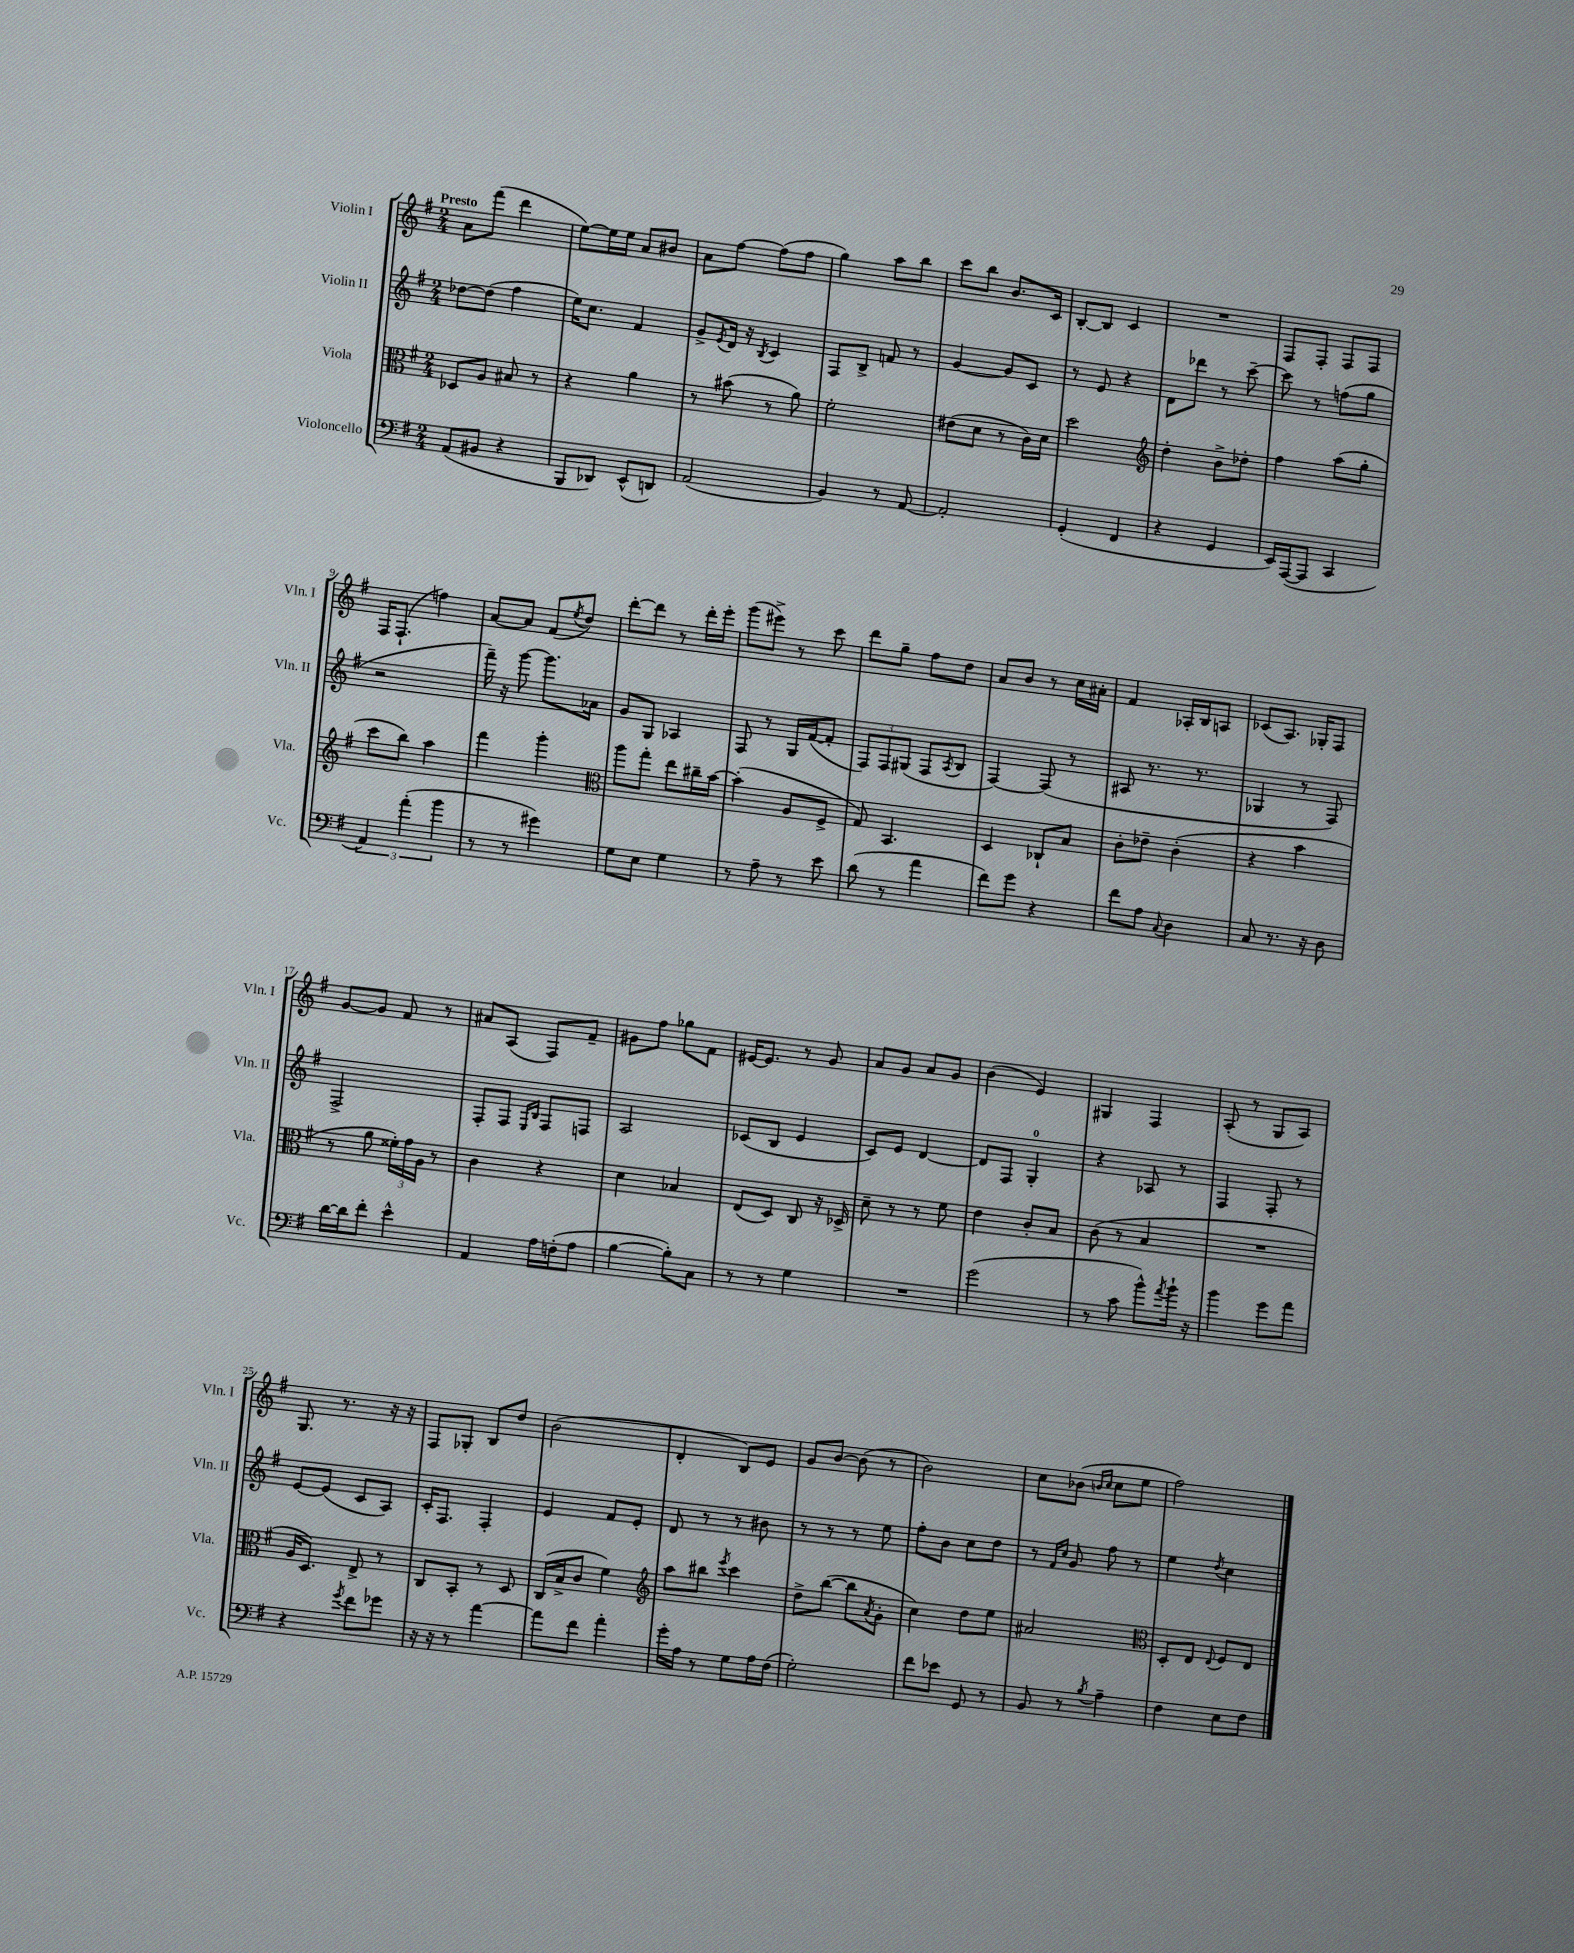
<<
\new StaffGroup <<
\new Staff = "s0" \with { instrumentName = "Violin I" shortInstrumentName = "Vln. I" } {
    \clef treble \key g \major \numericTimeSignature \time 2/4 \tempo "Presto"
    a'8 fis'''8( d'''4 |
    e''8~) e''16 e''16 a'8 bis'8 |
    a'8 fis''8~ fis''8( fis''8 |
    g''4) a''8 b''8 |
    c'''8 b''8 b'8. c'16 |
    b8~-. b8 c'4 |
    R2 |
    fis8 fis8-. fis8 fis8 |
    fis16 fis8.-!( f''4) |
    a'8~ a'8 fis'8( \acciaccatura { e''8 } d''8) |
    d'''8~-. d'''8 r8 d'''16-. e'''16-. |
    g'''8( eis'''8->) r8 c'''8 |
    d'''8 g''8-- fis''8 d''8 |
    a'8 b'8 r8 c''16 ais'16-. |
    fis'4 aes16-. b16 a8 |
    ces'8( a8.) ges16-. fis8 |
    g'8~ g'8 fis'8 r8 |
    ais'8 a8( fis8) fis'8-- |
    gis'8 fis''8 ges''8 fis'8 |
    eis'16~ eis'8. r8 g'8 |
    a'8 g'8 a'8 g'8 |
    b'4( e'4) |
    gis4 fis4 |
    a8-.( r8 g8 a8) |
    g8. r8. r16 r16 |
    fis8 ges8-. b8 d''8 |
    b'2( |
    d'4-. b8) e'8 |
    g'8 b'8~ b'8( r8 |
    b'2) |
    c''8 bes'8( \grace { b'16 c''16 } c''8 e''8 |
    fis''2) \bar "|." |
}
\new Staff = "s1" \with { instrumentName = "Violin II" shortInstrumentName = "Vln. II" } {
    \clef treble \key g \major \numericTimeSignature \time 2/4
    des''8~ des''8( fis''4 |
    e''16) c''8. fis'4 |
    g'8-> \acciaccatura { e'8 } d'16 r16 \acciaccatura { b8 } c'4 |
    fis8 b8-> f'8 r8 |
    g'4~ g'8 c'8 |
    r8 e'8 r4 |
    d'8 des'''8 r8 c'''8~-- |
    c'''8 r8 f''8( g''8 |
    r2 |
    fis'''16--) r16 g'''8~ g'''8. aes'16 |
    g'8 g8 aes4 |
    fis8 r8 g16 fis'16~( fis'8-. |
    \tuplet 3/2 { fis8) fis8 gis8( } fis8 \acciaccatura { a8 } b8 |
    fis4~) fis8( r8 |
    ais8 r8. r8. |
    ges4 r8 fis8) |
    fis2-> |
    fis8-. fis8 \grace { e16 b16 } fis8 f8 |
    a2 |
    ces'8( b8 e'4 |
    c'8) e'8 d'4~ |
    d'8 fis8 g4-0-. |
    r4 aes8 r8 |
    fis4 fis8-. r8 |
    e'8~ e'8( c'8 a8) |
    c'16-. fis8. fis4-. |
    e'4 fis'8 e'8-. |
    d'8 r8 r8 bis'8 |
    r8 r8 r8 e''8 |
    fis''8-. b'8 c''8 d''8 |
    r8 \grace { fis'16 c''16 } g'8 fis''8 r8 |
    e''4 \acciaccatura { d''8 } c''4 \bar "|." |
}
\new Staff = "s2" \with { instrumentName = "Viola" shortInstrumentName = "Vla." } {
    \clef alto \key g \major \numericTimeSignature \time 2/4
    des8 a8 bis8 r8 |
    r4 a'4 |
    r8 bis'8( r8 a'8) |
    fis'2-. |
    eis'8( d'8 r8 c'16) d'16 |
    d''2 |
    \clef treble d''4-. b'8-> des''8-. |
    fis''4 a''8( g''8-. |
    c'''8 b''8) a''4 |
    fis'''4 g'''4-. |
    \clef alto a''8 g''8-. e''8 cis''16-- b'16~ |
    b'4-.( a8 fis8-> |
    g8) b,4. |
    d4 ces8-! b8 |
    c'8-. ees'8-- c'4-.( |
    r4 b'4 |
    r8 a'8 \tuplet 3/2 { fisis'16-.) g'16 a16 } r8 |
    c'4 r4 |
    d'4 bes4 |
    e8( d8) c8 r16 des16-> |
    d'8-- r8 r8 fis'8 |
    e'4 c'8-. b8 |
    c'8( r8 b4 |
    R2 |
    a16 d8.) e8-> r8 |
    c8 b,8-. r8 d8 |
    c16( b16-> c'8 fis'4) |
    \clef treble a''8 bis''8 \acciaccatura { e'''8 } c'''4 |
    d''8-> b''8~( b''8 \acciaccatura { a'8 } g'8-. |
    c''4) d''8 e''8 |
    ais'2 |
    \clef alto d8-. e8 \appoggiatura { e8 } fis8 e8 \bar "|." |
}
\new Staff = "s3" \with { instrumentName = "Violoncello" shortInstrumentName = "Vc." } {
    \clef bass \key g \major \numericTimeSignature \time 2/4
    a,8( bis,8 r4 |
    b,,8 des,8) e,8-^( d,8) |
    a,2( |
    b,4) r8 a,8~ |
    a,2-. |
    g,4-.( fis,4 |
    r4 g,4 |
    e,16) a,,16~( a,,8 c,4 |
    \tuplet 3/2 { a,4) a'4-.( b'4 } |
    r8 r8 gis'4) |
    g8 e8 g4 |
    r8 a8-- r8 e'8 |
    d'8( r8 a'4 |
    fis'8) g'8 r4 |
    fis'8 a8 \appoggiatura { c8 } d4 |
    c8 r8. r16 d8 |
    d'16~ d'16 fis'8-. e'4-^ |
    a,4 a16 f16-.( a8 |
    b4~ b8-.) c8 |
    r8 r8 g4 |
    R2 |
    g'2( |
    r8 c'8 b'8-^) \acciaccatura { a'8 } b'16-! r16 |
    b'4 g'8 a'8 |
    r4 \acciaccatura { g'8 } fis'8 ges'8 |
    r16 r16 r8 a'4~ |
    a'8 fis'8 a'4-. |
    g'16-. a16 r8 g8 a16 fis16( |
    g2-.) |
    fis'8 ees'8 g,8 r8 |
    b,8 r8 \acciaccatura { b8 } a4-- |
    fis4 e8 fis8 \bar "|." |
}
>>
>>
